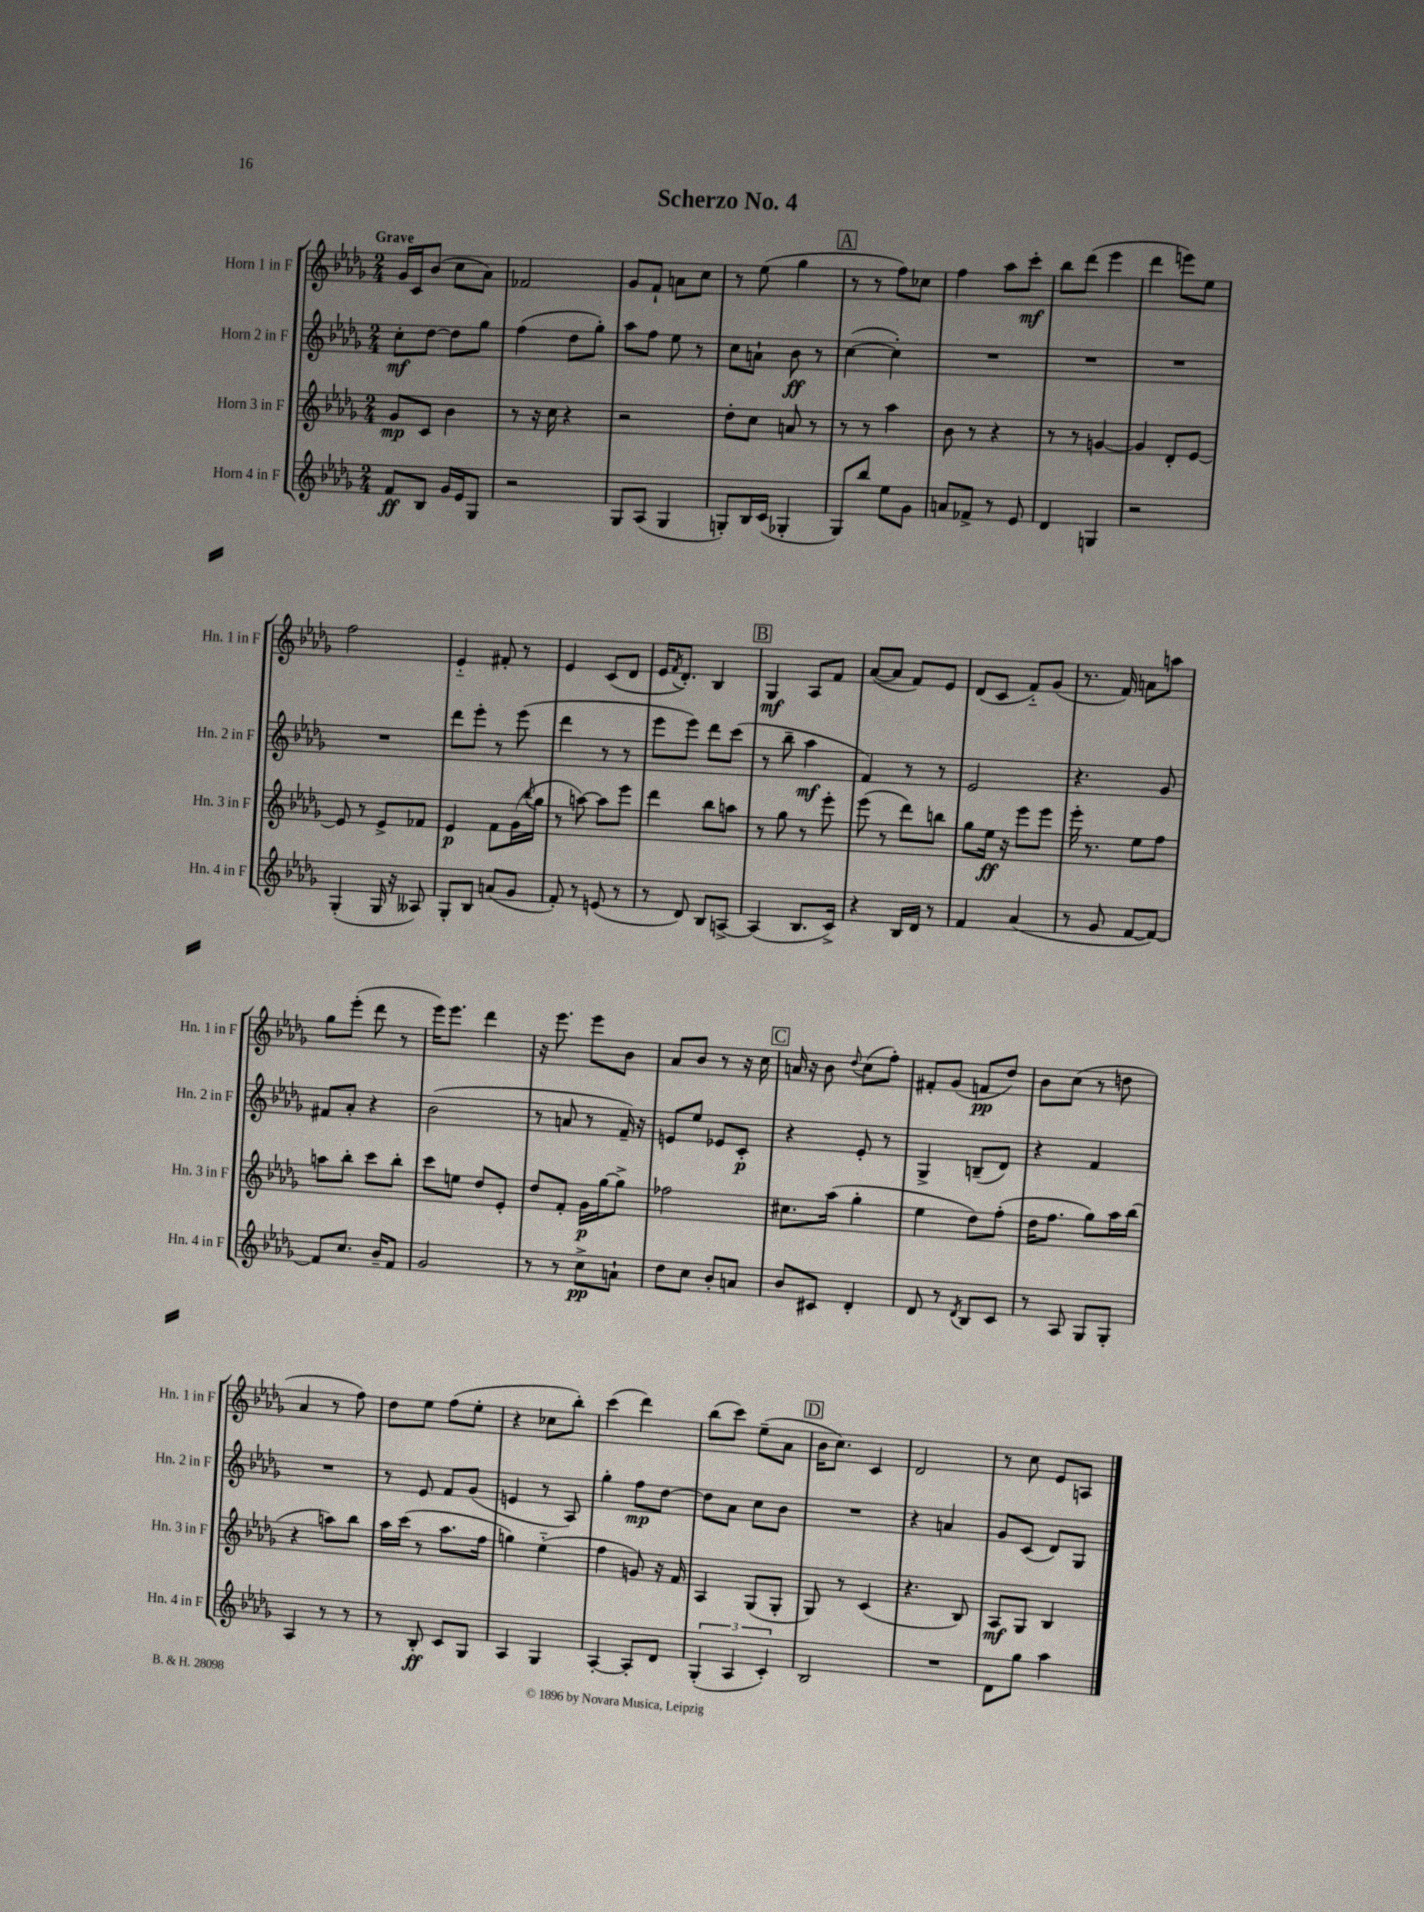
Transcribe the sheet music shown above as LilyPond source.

\header { title = "Scherzo No. 4" }
<<
\new StaffGroup <<
\new Staff = "s0" \with { instrumentName = "Horn 1 in F" shortInstrumentName = "Hn. 1 in F" } {
    \clef treble \key des \major \numericTimeSignature \time 2/4 \tempo "Grave"
    ges'16 c'16 bes'8( c''8 aes'8) |
    fes'2 |
    ges'8 f'8-! a'8 c''8 |
    r8 ees''8( ges''4 |
    \mark \markup { \box "A" } r8 r8 f''8) ces''8 |
    f''4 aes''8 c'''8-.\mf |
    bes''8 des'''8( ees'''4 |
    des'''4 e'''8) ees''8 |
    f''2 |
    ees'4-_ fis'8-. r8 |
    ees'4 c'8( des'8 |
    ees'16 \acciaccatura { f'8 } des'8.-.) bes4 |
    \mark \markup { \box "B" } ges4\mf aes8 f'8 |
    aes'8~( aes'8 f'8) ees'8 |
    des'8( c'8 f'8-_) ges'8( |
    r8. f'16) a'8 a''8 |
    ges''8 ees'''8-.( des'''8 r8 |
    ees'''16) ees'''8. des'''4 |
    r16 ees'''8. ees'''8 bes'8 |
    aes'8 bes'8 r8 r16 c''16 |
    \mark \markup { \box "C" } a'16 r16 bes'8 \appoggiatura { des''8 } c''8( f''8-.) |
    fis'8-. ges'8( f'8\pp des''8) |
    bes'8 c''8( r8 d''8 |
    aes'4 r8 f''8) |
    des''8 ees''8 f''8( ees''8-. |
    r4 ces''8 bes''8-.) |
    c'''4( des'''4) |
    bes''8( c'''8) ees''8--( aes'8 |
    \mark \markup { \box "D" } bes'16 c''8.) c'4 |
    des'2 |
    r8 c''8 ees'8 a8 \bar "|." |
}
\new Staff = "s1" \with { instrumentName = "Horn 2 in F" shortInstrumentName = "Hn. 2 in F" } {
    \clef treble \key des \major \numericTimeSignature \time 2/4
    c''8-.\mf des''8~ des''8 ges''8 |
    f''4( des''8 ges''8-.) |
    aes''8 f''8 ees''8 r8 |
    c''8 a'8-! bes'8\ff r8 |
    \mark \markup { \box "A" } c''4~( c''4-.) |
    R2 |
    R2 |
    R2 |
    R2 |
    des'''8 ees'''8-. r8 ees'''8( |
    des'''4 r8 r8 |
    ees'''8 ees'''8) des'''8 c'''8( |
    \mark \markup { \box "B" } r8 bes''8-- aes''4\mf |
    f'4) r8 r8 |
    ees'2 |
    r4. ges'8 |
    fis'8 aes'8-. r4 |
    bes'2( |
    r8 a'8 r8 f'16--) r16 |
    e'8 ees''8 ees'8 c'8-.\p |
    \mark \markup { \box "C" } r4 ees'8-. r8 |
    ges4-> b8--( des'8) |
    r4 f'4 |
    R2 |
    r8 ees'8 f'8 ges'8( |
    e'4 r8 aes8) |
    ges''4-. f''8\mp des''8~ |
    des''8 aes'8 c''8 bes'8 |
    \mark \markup { \box "D" } R2 |
    r4 a'4 |
    ges'8 c'8( des'8) ges8 \bar "|." |
}
\new Staff = "s2" \with { instrumentName = "Horn 3 in F" shortInstrumentName = "Hn. 3 in F" } {
    \clef treble \key des \major \numericTimeSignature \time 2/4
    ges'8\mp c'8 bes'4 |
    r8 r16 c''16 r4 |
    r2 |
    des''8-. c''8 a'8 r8 |
    \mark \markup { \box "A" } r8 r8 aes''4 |
    bes'8 r8 r4 |
    r8 r8 g'4~ |
    g'4 des'8-. ees'8~ |
    ees'8 r8 ees'8-> fes'8 |
    ees'4\p f'8 ges'16( \appoggiatura { bes''8 } ges''16 |
    r8 a''8~) a''8 ees'''8 |
    des'''4 bes''8 a''8 |
    \mark \markup { \box "B" } r8 ges''8 r8 ees'''8-. |
    ees'''8( r8 des'''8) b''8 |
    ges''8 ees''16\ff r16 ees'''8 ees'''8 |
    ees'''16-. r8. ees''8 f''8 |
    a''8 bes''8-. c'''8 bes''8-. |
    c'''8 e''8 des''8 ees'8-. |
    des''8 f'8-. ges'16\p ges''16~ ges''8-> |
    fes''2 |
    \mark \markup { \box "C" } cis''8. aes''16( ges''4-. |
    ees''4 des''8) f''8-.( |
    des''16 f''8. ges''8) aes''16 bes''16( |
    r4 a''8) bes''8 |
    aes''16 c'''16( r8 aes''8. f''16 |
    g''4) ees''4-_( |
    f''4 g'8) r16 f'16 |
    aes4 ges8( ges8-. |
    \mark \markup { \box "D" } ges8) r8 c'4( |
    r4. bes8) |
    aes8\mf ges8 bes4 \bar "|." |
}
\new Staff = "s3" \with { instrumentName = "Horn 4 in F" shortInstrumentName = "Hn. 4 in F" } {
    \clef treble \key des \major \numericTimeSignature \time 2/4
    f'8\ff bes8 ges'16 ees'16 ges8 |
    r2 |
    ges8 aes8( ges4 |
    g8-.) bes16 c'16( ges4-. |
    \mark \markup { \box "A" } ges8) bes''8 ees''8 ges'8 |
    a'8 fes'8-> r8 ees'8 |
    des'4 g4 |
    r2 |
    ges4-.( ges16 r16 aeses8) |
    ges8-. bes8 a'8( ges'8 |
    f'8-.) r8 e'8( r8 |
    r8 des'8) bes8 a8~-> |
    \mark \markup { \box "B" } a4( bes8. c'16->) |
    r4 bes16 des'16 r8 |
    f'4 aes'4( |
    r8 ges'8 f'8~ f'8~) |
    f'8 c''8. bes'16-- f'8 |
    ges'2 |
    r8 r8 c''8->\pp a'8-! |
    des''8 c''8 bes'8-. a'8 |
    \mark \markup { \box "C" } bes'8 cis'8 des'4-. |
    des'8 r8 \acciaccatura { des'8 } bes8 c'8 |
    r8 aes8 ges8 ges8-. |
    aes4 r8 r8 |
    r8 bes8-.\ff c'8 ges8 |
    aes4 ges4 |
    aes4~-. aes8-. des'8 |
    \tuplet 3/2 { ges4-.( aes4 c'4-.) } |
    \mark \markup { \box "D" } bes2 |
    R2 |
    des'8 ges''8 aes''4 \bar "|." |
}
>>
>>
\layout { \context { \Score \remove "Bar_number_engraver" } }
